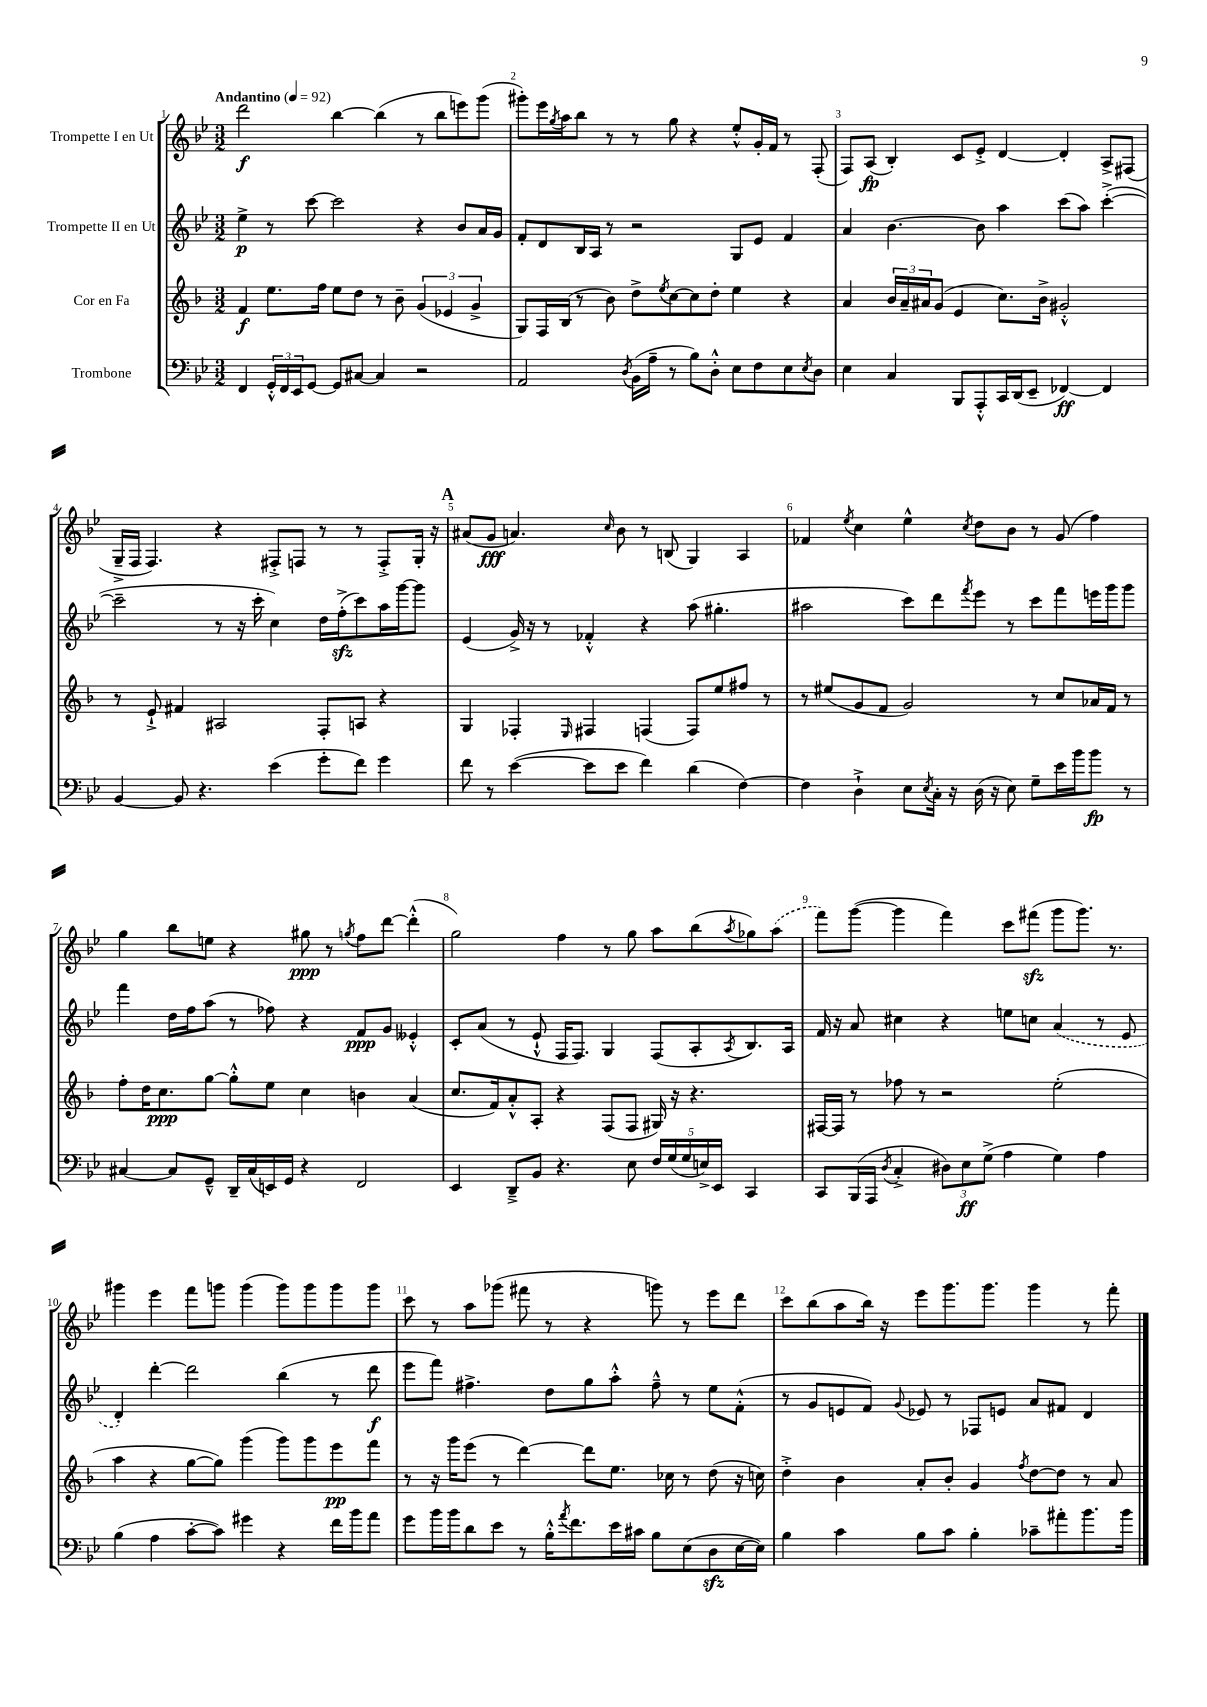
<<
\new StaffGroup <<
\new Staff = "s0" \with { instrumentName = "Trompette I en Ut" } {
    \clef treble \key bes \major \numericTimeSignature \time 3/2 \tempo "Andantino" 4 = 92
    d'''2\f bes''4~ bes''4( r8 bes''8 e'''8) g'''8( |
    gis'''8-.) ees'''16 \acciaccatura { g''8 } a''16 bes''8 r8 r8 g''8 r4 ees''8-.-^ g'16-. f'16 r8 f8-.( |
    f8) a8\fp( bes4-.) c'8 ees'8-.-> d'4~ d'4-. a8-> fis8( |
    g16---> f16 f4.) r4 fis8-.-> f8 r8 r8 f8-.-> g16-. r16 |
    \mark \markup { \bold "A" } ais'8( g'8\fff a'4.) \grace { c''16 } bes'8 r8 b8( g4) a4 |
    fes'4 \acciaccatura { ees''8 } c''4 ees''4-^ \acciaccatura { c''8 } d''8 bes'8 r8 g'8( f''4) |
    g''4 bes''8 e''8 r4 gis''8\ppp r8 \acciaccatura { g''8 } f''8 d'''8~ d'''4-.-^( |
    g''2) f''4 r8 g''8 a''8 bes''8( \acciaccatura { a''8 } ges''8) \once \slurDashed a''8( |
    f'''8) g'''8~( g'''4 f'''4) c'''8 fis'''8\sfz( g'''8 g'''8.) r8. |
    gis'''4 ees'''4 f'''8 g'''8 g'''4( g'''8) g'''8 g'''8 g'''8 |
    c'''8 r8 a''8 ges'''8( fis'''8 r8 r4 g'''8) r8 ees'''8 d'''8 |
    c'''8 bes''8( a''8 bes''16) r16 ees'''8 g'''8. g'''8. g'''4 r8 f'''8-. \bar "|." |
}
\new Staff = "s1" \with { instrumentName = "Trompette II en Ut" } {
    \clef treble \key bes \major \numericTimeSignature \time 3/2
    ees''4->\p r8 c'''8~ c'''2 r4 bes'8 a'16 g'16 |
    f'8-. d'8 bes16 a16 r8 r2 g8 ees'8 f'4 |
    a'4 bes'4.~ bes'8 a''4 c'''8( a''8) c'''4~-.->( |
    c'''2-- r8 r16 c'''16-. c''4) d''16 f''16-.->\sfz( c'''8) a''16 g'''16~ g'''8 |
    \mark \markup { \bold "A" } ees'4( g'16->) r16 r8 fes'4-.-^ r4 a''8( gis''4.-. |
    ais''2 c'''8) d'''8 \acciaccatura { f'''8 } ees'''8 r8 c'''8 f'''8 e'''16 g'''16 g'''8 |
    f'''4 d''16 f''16 a''8( r8 fes''8) r4 f'8\ppp g'8 eeses'4-.-^ |
    c'8-. a'8( r8 ees'8-!-^ f16 f8.) g4 f8( a8-. \acciaccatura { a8 } bes8.) a16 |
    f'16 r16 a'8 cis''4 r4 e''8 c''8 \once \slurDashed a'4( r8 ees'8 |
    d'4-.) d'''4~-. d'''2 bes''4( r8 d'''8\f |
    ees'''8 f'''8) fis''4.-> d''8 g''8 a''8-.-^ fis''8---^ r8 ees''8 f'8-.-^( |
    r8 g'8 e'8 f'8) \appoggiatura { g'8 } ees'8 r8 fes8 e'8 a'8 fis'8 d'4 \bar "|." |
}
\new Staff = "s2" \with { instrumentName = "Cor en Fa" } {
    \clef treble \key f \major \numericTimeSignature \time 3/2
    f'4\f e''8. f''16 e''8 d''8 r8 bes'8-- \tuplet 3/2 { g'4( ees'4 g'4-> } |
    g8) f16 bes16( r8 bes'8) d''8-> \acciaccatura { e''8 } c''8~ c''8 d''8-. e''4 r4 |
    a'4 \tuplet 3/2 { bes'16 a'16-- ais'16 } g'8( e'4 c''8.) bes'16-> gis'2-.-^ |
    r8 e'8-!-> fis'4 ais2 f8-. a8 r4 |
    \mark \markup { \bold "A" } g4 fes4-. \grace { e16 } fis4 f4( f8) e''8 fis''8 r8 |
    r8 eis''8( g'8 f'8 g'2) r8 c''8 aes'16 f'16 r8 |
    f''8-. d''16 c''8.\ppp g''8~ g''8-.-^ e''8 c''4 b'4 a'4( |
    c''8. f'16) a'8-.-^ a8-. r4 f8( f8 gis16) r16 r4. |
    fis16~ fis16 r8 fes''8 r8 r2 e''2-.( |
    a''4 r4 g''8~ g''8) g'''4( g'''8) g'''8 e'''8\pp f'''8 |
    r8 r16 g'''16 e'''8( r8 d'''4~) d'''8 e''8. ces''16 r8 d''8( r16 c''16) |
    d''4-.-> bes'4 a'8-. bes'8-. g'4 \acciaccatura { f''8 } d''8~ d''8 r8 a'8 \bar "|." |
}
\new Staff = "s3" \with { instrumentName = "Trombone" } {
    \clef bass \key bes \major \numericTimeSignature \time 3/2
    f,4 \tuplet 3/2 { g,16-.-^ f,16 ees,16 } g,8~ g,8 cis8~ cis4 r2 |
    a,2 \acciaccatura { d8 } bes,16( a16-- r8 bes8) d8-.-^ ees8 f8 ees8 \acciaccatura { ees8 } d8 |
    ees4 c4 bes,,8 a,,8-.-^ c,16 d,16( ees,8-- fes,4~\ff) fes,4 |
    bes,4~ bes,8 r4. ees'4( g'8-. f'8) g'4 |
    \mark \markup { \bold "A" } f'8 r8 ees'4~( ees'8 ees'8 f'4) d'4( f4~) |
    f4 d4-!-> ees8 \acciaccatura { ees8 } c16-. r16 d16( r16 ees8) g8-- ees'16 bes'16 bes'8\fp r8 |
    cis4~ cis8 g,8---^ d,16-- cis16( e,16) g,16 r4 f,2 |
    ees,4 d,8---> bes,8 r4. ees8 \tuplet 5/4 { f16 g16( g16 e16->) ees,16 } c,4 |
    c,8 bes,,16( a,,16 \acciaccatura { d8 } c4-.-> \tuplet 3/2 { dis8) ees8\ff g8->( } a4 g4) a4 |
    bes4( a4 c'8~-. c'8) gis'4 r4 f'16 bes'16 a'8 |
    g'8 bes'16 bes'16 d'8 ees'8 r8 bes16-.-^ \acciaccatura { a'8 } f'8. ees'16 cis'16 bes8 ees8( d8\sfz ees16~ ees16) |
    bes4 c'4 bes8 c'8 bes4-. ces'8-- ais'8-. bes'8. bes'16 \bar "|." |
}
>>
>>
\layout { \context { \Score \override BarNumber.break-visibility = ##(#f #t #t) barNumberVisibility = #all-bar-numbers-visible } }
